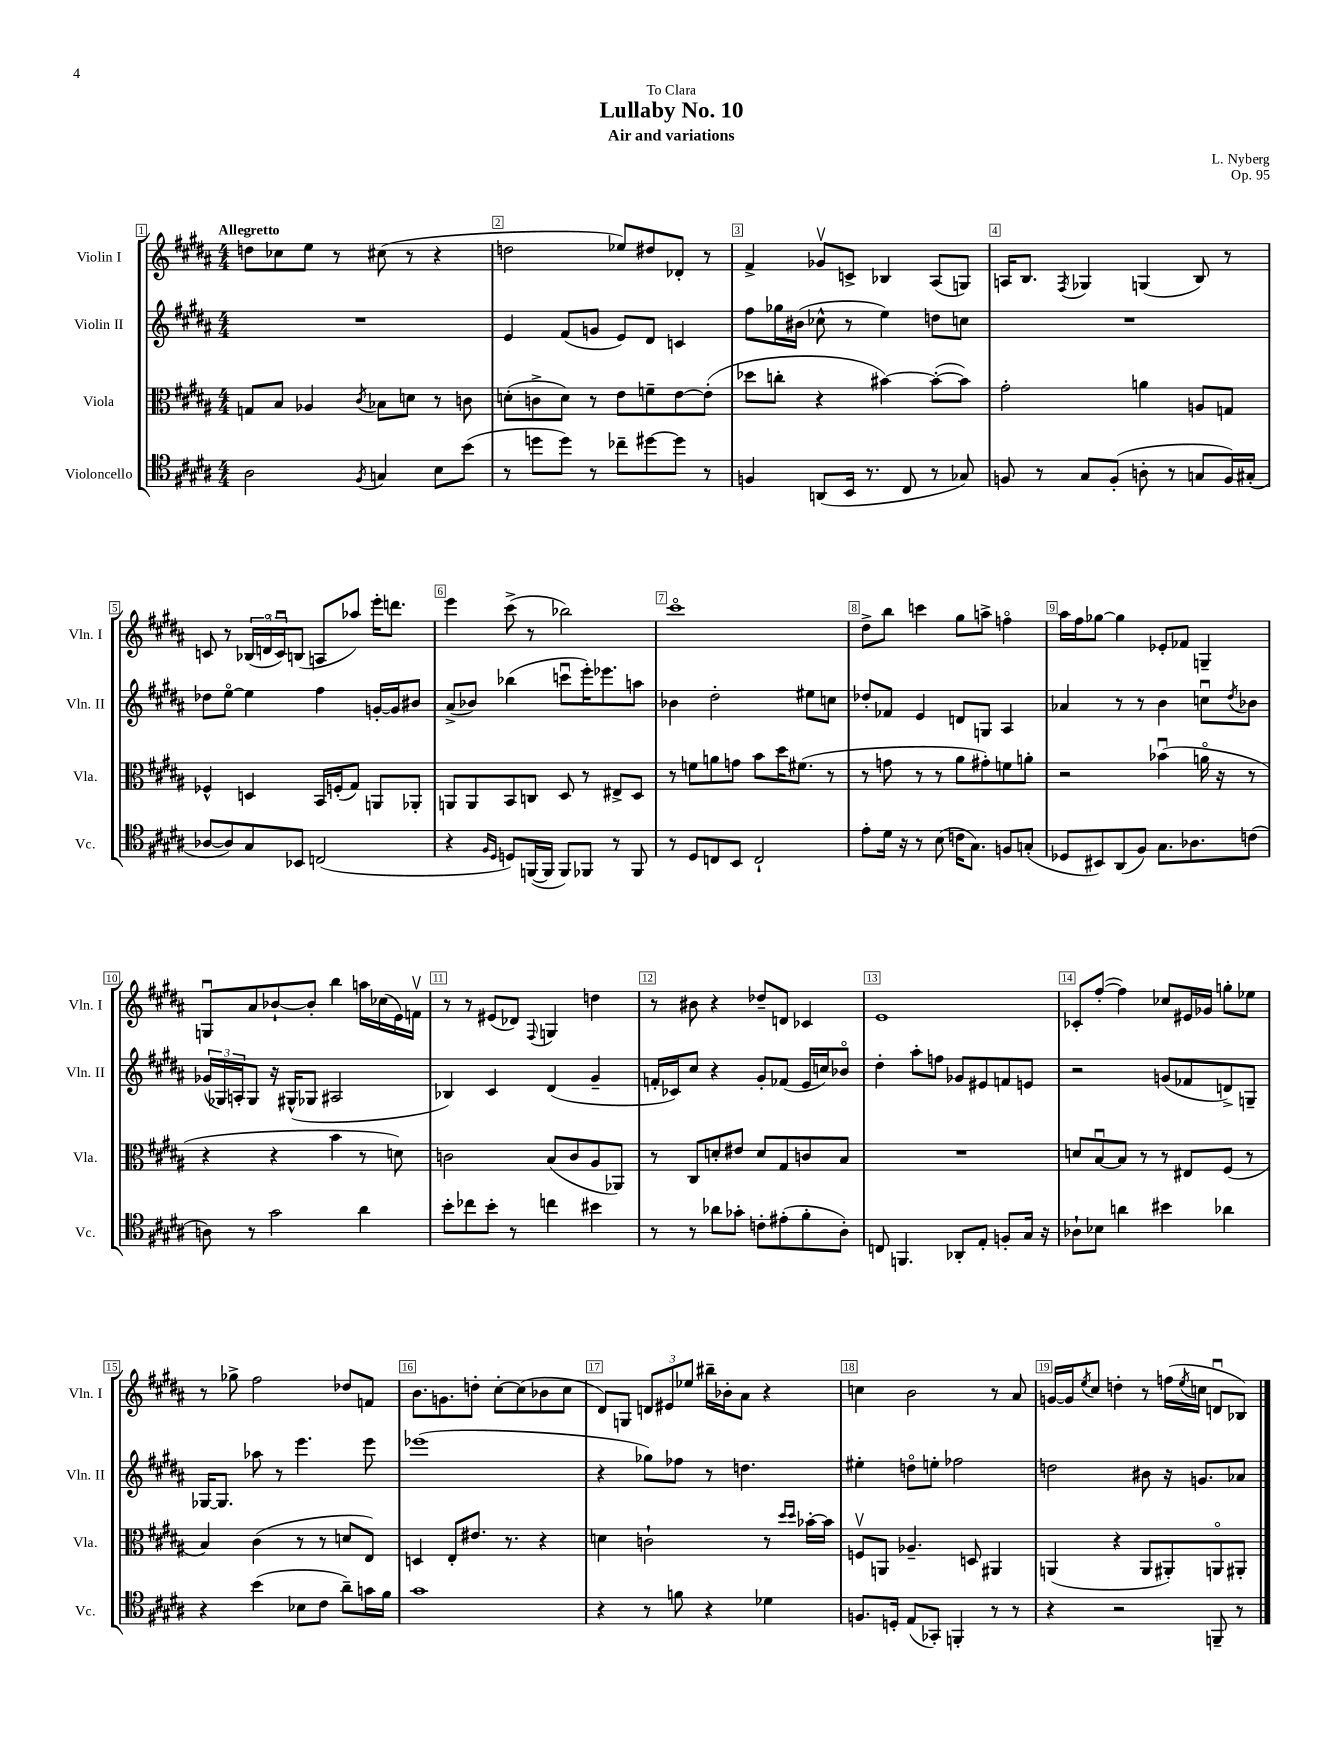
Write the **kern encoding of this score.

**kern	**kern	**kern	**kern
*part4	*part3	*part2	*part1
*staff4	*staff3	*staff2	*staff1
*I"Violoncello	*I"Viola	*I"Violin II	*I"Violin I
*I'Vc.	*I'Vla.	*I'Vln. II	*I'Vln. I
*clefC4	*clefC3	*clefG2	*clefG2
*k[f#c#g#d#a#]	*k[f#c#g#d#a#]	*k[f#c#g#d#a#]	*k[f#c#g#d#a#]
*M4/4	*M4/4	*M4/4	*M4/4
=1	=1	=1	=1
!	!	!	!LO:TX:a:B:t=Allegretto
2A#\	8Gn/L	1r	8ddn\L
.	8B/J	.	8cc-X\
.	4A-X/	.	8ee\J
.	.	.	8r
8qF#/	8qc#/	.	.
4Gn/	8B-X\L	.	(8cc#X\
.	8dn\J	.	8r
8B\L	8r	.	4r
(8b\J	8cn\	.	.
=2	=2	=2	=2
8r	(8dn'\L	4e/	2ddn\
8ddn\L	8cn^\	.	.
8dd\J)	8d\J)	(8f#/L	.
8r	8r	8gn/J	.
8cc-X~\L	8e\L	8e/L)	8ee-X/L)
[8dd#X\	8fn~\	8d#/J	8dd#X/
8dd#\J]	[8e\	4cn/	8d-X'/J
8r	(8e'\J]	.	8r
=3	=3	=3	=3
4Fn/	8dd-X\L	8ff#\L	4f#^/
.	8ccn'\J	16gg-X\L	.
.	.	(16b#X\JJ	.
(8AAn/L	4r	8cc-X^^\	8g-Xv/L
16BB/Jk	.	8r	8cn^/J
8.r	.	.	.
.	[4b#X\)	4ee\)	4B-X/
8C#/	.	.	.
8r	(8b#'\L_	8ddn\L	(8A#/L
8G-X/)	8b#\J])	8ccn\J	8Gn/J)
=4	=4	=4	=4
8Fn/	2g#'\	1r	16An/KL
.	.	.	8.B/J
8r	.	.	.
.	.	.	8qF#/
8G#/L	.	.	4G-X/
(8F'/J	.	.	.
8An'\	4an\	.	(4Gn/
8r	.	.	.
8Gn/L	8An/L	.	8B/)
16F/L)	8Gn/J	.	8r
(16G#X'/JJ	.	.	.
!!LO:LB:g=z
=5	=5	=5	=5
[8A-X/L	4F-X^^/	8dd-X\L	8cn/
8A-/])	.	[8ee\J	8r
8G#/	4Dn/	4ee\]	(24B-X/LL
.	.	.	24dn/
.	.	.	24cu/J)
8BB-X/J	.	.	(8Bn/J
(2Cn/	16BB/LL	4ff#\	8An/L
.	(16Fn'/J	.	.
.	8G#/J)	.	8aa-X/J)
.	8AAn/L	[16gn'/LL	16eee'\KL
.	.	16g/J]	8.dddn\J
.	8AA-X'/J	8b#X/J	.
=6	=6	=6	=6
4r	8AAn/L	(8a#^/L	4eee\
.	8AA/	8b-X/J)	.
16qqF#/LL	.	.	.
16qqD#/JJ	.	.	.
8Dn/L)	8BB/	(4bb-X\	(8ccc#^\
([16FFn/L	8Cn/J	.	8r
16FF/JJ]	.	.	.
8FF/L)	8D#/	8cccnu\L	2bb-X\)
8FF-X/J	8r	16eee'\K)	.
.	.	8.eee-X\	.
8r	8E#X^/L	.	.
8FF-/	8D#/J	8aan\J	.
=7	=7	=7	=7
8r	8r	4b-X\	1ccc#
8D#/L	8fn\L	.	.
8Cn/	8an\	2dd#'\	.
8BB/J	8gn\J	.	.
2C`/	8b\L	.	.
.	16dd#\K	.	.
.	(8.f#X\J	.	.
.	.	8ee#X\L	.
.	8r	8ccn\J	.
=8	=8	=8	=8
8e'\L	8r	8dd-X'/L	8dd#^\L
16d#\Jk	8gn\	8f-X/J	8bb\J
16r	.	.	.
8r	8r	4e/	4cccn\
(8B\	8r	.	.
16cn\KL	8a#\L	8dn/L	8gg#\L
8.G#\J)	.	.	.
.	8g#X'\)	8Gn/J	8aan^\J
8Fn/L	8fn\	4A#/	4ffn\
(8Gn'/J	8an'\J	.	.
=9	=9	=9	=9
8D-X/L	2r	4a-X/	16aa#\LL
.	.	.	16ff#\J
8BB#X/)	.	.	[8gg-X\J
(8AA#/	.	8r	4gg-\]
8F#/J)	.	8r	.
8.G#\L	(4b-Xu\	4b\	8e-X'/L
.	.	.	8f-X/J
8.A-X\	.	.	.
.	16an\	8ccnu\L	4Gn~/
.	16r	.	.
.	.	8qdd#/	.
(8cn\J	8r	8b-X\J	.
!!LO:LB:g=z
=10	=10	=10	=10
8An\)	4r	(24g-X/LL	8Gnu/L
.	.	24G-X/)	.
.	.	24An'/J	.
8r	.	8G-/J	8a#/
2g#\	4r	16r	[8b-X`/
.	.	(16G#X^^/KL	.
.	.	8G-X/J	8b-'/J]
.	4b\	2A#X/	4bb\
4a#\	8r	.	16aan\LL
.	.	.	(16cc-X\
.	8dn\)	.	16e\)
.	.	.	16fnv\JJ
=11	=11	=11	=11
8b'\L	2cn\	4B-X/)	8r
8cc-X\	.	.	8r
8b'\J	.	4c#/	(8e#X/L
8r	.	.	8d-X/J)
.	.	.	8qqF#/
4ccn\	(8B/L	(4d#/	4Gn/
.	8c/	.	.
4b#X\	8A#/	4g#~/	4ddn\
.	8AA-X/J)	.	.
=12	=12	=12	=12
8r	8r	16fn'/LL	8r
.	.	16c-X/J)	.
8r	8C#/L	8cc#/J	8b#X\
8a-X\L	8dn'/	4r	4r
8g-X'\J	8e#X/J	.	.
8cn'\L	8d/L	8g#'/L	8dd-X~/L
(8e#X'\	8G#/	(8f-X/J	8dn/J
8f#'\	8cn/	16e/LL	4c-X/
.	.	16ccn/J)	.
8A#'\J)	8B/J	8b-X/J	.
=13	=13	=13	=13
8Cn/	1r	4dd#'\	1e
4.FFn/	.	.	.
.	.	8aa#'\L	.
.	.	8ffn\J	.
8AA-X'/L	.	8g-X/L	.
8E'/J	.	8e#X/	.
8Fn'/L	.	8fn/	.
16G#/Jk	.	8en/J	.
16r	.	.	.
=14	=14	=14	=14
8A-X`\L	8dn/L	2r	8c-X'/L
8B-X\J	[8Bu/	.	([8ff#'/J
4an\	8B/J]	.	4ff#\])
.	8r	.	.
4b#X\	8r	(8gn/L	8cc-X/L
.	8E#X/L	8f-X/	16e#X/L
.	.	.	16g-X/JJ
4a-X\	(8F#/J	8dn^/)	8ggn'\L
.	8r	8Gn~/J	8ee-X\J
!!LO:LB:g=z
=15	=15	=15	=15
4r	4B/)	[16G-X/KL	8r
.	.	8.G-/J]	.
.	.	.	8gg-X^\
(4b\	(4c#\	8aa-X\	2ff#\
.	.	8r	.
8B-X\L	8r	4.eee\	.
8c#\J	8r	.	.
8a#~\L)	8dn/L	.	8dd-X/L
16gn\L	8E/J)	8eee\	8fn/J
16f#\JJ	.	.	.
=16	=16	=16	=16
1g#	4Dn/	(1eee-X	8.b\L
.	.	.	8.gn\
.	8E'/L	.	.
.	8.e#X/J	.	8ddn'\J
.	.	.	[8cc#'\L
.	8.r	.	.
.	.	.	(8cc#\]
.	4r	.	8b-X\
.	.	.	8cc#\J
=17	=17	=17	=17
4r	4dn\	4r	8d#/L)
.	.	.	8Gn/J
8r	2cn`\	8gg-X\L)	12dn/L
.	.	.	12e#X/
8fn\	.	8ff-X\J	.
.	.	.	12ee-X/J
4r	.	8r	16bb#X~\LL
.	.	.	16b-X'\J
.	.	4.ddn\	8a#\J
4d-X\	8r	.	4r
.	16qqdd#/LL	.	.
.	16qqdd#/JJ	.	.
.	[16b-X'\LL	.	.
.	16b-\JJ]	.	.
=18	=18	=18	=18
8.Fn/L	8Fnv/L	4ee#X'\	4ccn\
.	8AAn/J	.	.
16Dn'/Jk	.	.	.
(8E/L	4.A-X~/	8ddn\L	2b\
8GG-X'/J)	.	8een'\J	.
4FFn'/	.	2ff-X\	.
.	8Dn/	.	.
8r	4AA#X/	.	8r
8r	.	.	8a#/
=19	=19	=19	=19
4r	(4AAn/	2ddn\	[16gn/LL
.	.	.	16g/J]
.	.	.	8qee/
.	.	.	8cc#/J
2r	4r	.	4ddn'\
.	8AA/L	8b#X\	8r
.	8AA#X'/)	16r	(16ffn\LL
.	.	.	8qee/
.	.	8.gn/L	16ccn\JJ
8FFn~/	8AAn/	.	8dnu/L
8r	8AA#X'/J	8a-X/J	8B-X/J)
==	==	==	==
*-	*-	*-	*-
